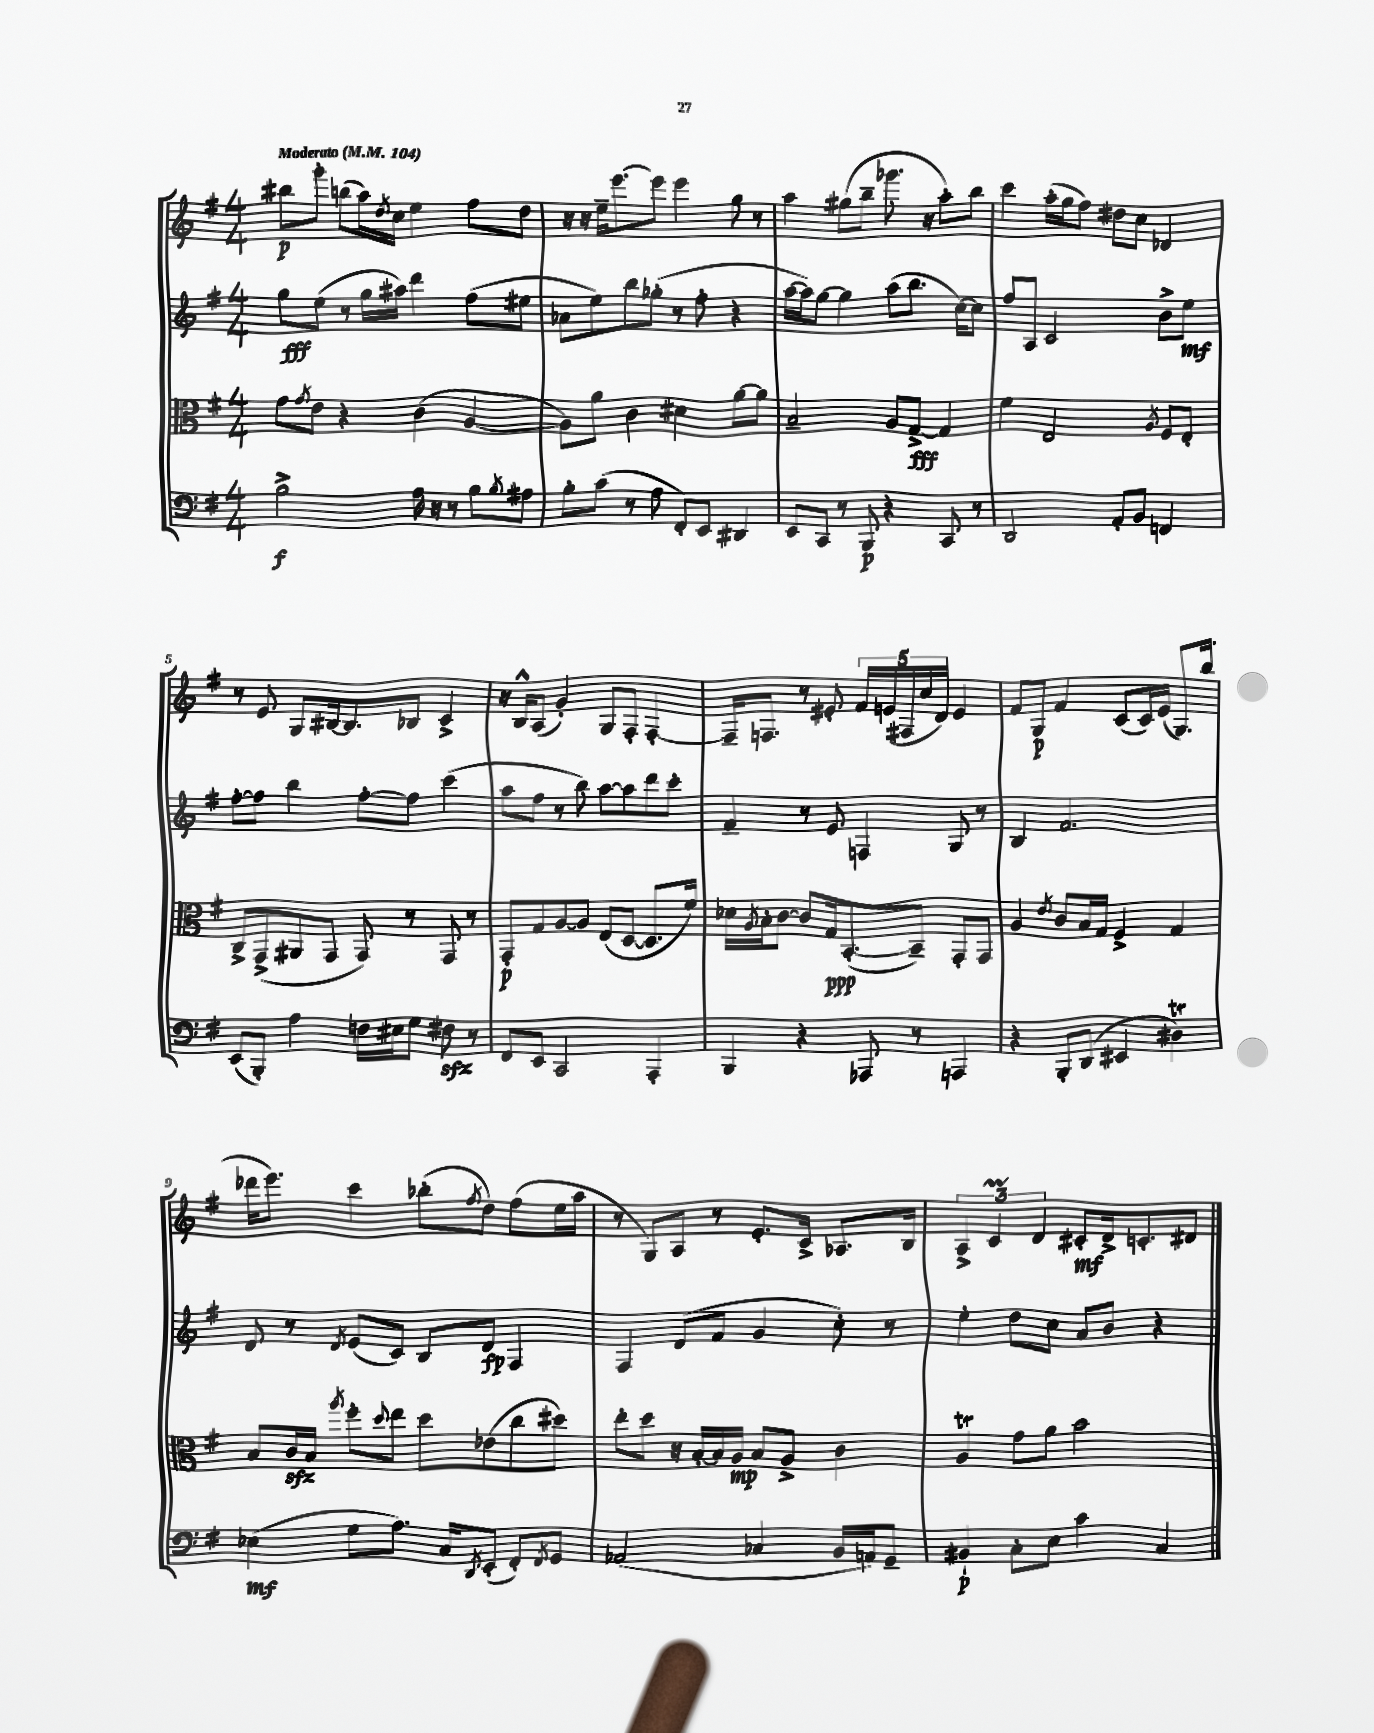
<<
\new StaffGroup <<
\new Staff = "s0" {
    \clef treble \key g \major \numericTimeSignature \time 4/4 \tempo "Moderato" 4 = 104
    bis''8\p g'''8-. b''8( a''16) \acciaccatura { d''8 } c''16 e''4 fis''8 d''8 |
    r16 r16 e''16-- e'''8.~ e'''8 e'''4 g''8 r8 |
    a''4 gis''8( b''8-- ges'''8. r16 a''8-.) b''8 |
    c'''4 a''16-.( g''16 fis''8) dis''8 c''8 des'4 |
    r8 e'8 g8 bis16~ bis8. bes8 c'4-> |
    r16 b16-^ a8( g'4-.) g8 fis8-. fis4~-. |
    fis16-- f8. r8 eis'8-. \tuplet 5/4 { fis'16 e'16( fis16 c''16 d'16) } e'4 |
    fis'8 g8\p fis'4 c'8( c'16) e'16( g8.) b''16( |
    des'''16 e'''8.) c'''4 bes''8-.( \acciaccatura { fis''8 } d''8) fis''8( e''16 a''16 |
    r8 g8) a8 r8 e'8.-. c'16-> aes8. b16 |
    \tuplet 3/2 { a4-> c'4\prall d'4 } cis'8-.\mf d'16-> c'8.-. dis'8 \bar "|." |
}
\new Staff = "s1" {
    \clef treble \key g \major \numericTimeSignature \time 4/4
    g''8\fff e''8( r8 g''16 ais''16) d'''4 fis''8( eis''8 |
    aes'8 e''8) b''8 ges''8-.( r8 fis''8-. r4 |
    a''16~ a''16) g''8~ g''4 a''8( b''8. c''16~) c''8 |
    fis''8 a8 c'2 b'8-> e''8\mf |
    fis''8~-. fis''8 b''4 fis''8~-. fis''8 c'''4( |
    a''8 fis''8 r8 b''8) a''8~ a''8 d'''8 c'''8-. |
    fis'4-- r8 e'8 f4 g8 r8 |
    b4 fis'2. |
    d'8 r8 \acciaccatura { d'8 } e'8( c'8) b8 d'8\fp fis4 |
    fis4 d'8( fis'8 g'4 c''8-.) r8 |
    e''4-. d''8 c''8 a'8 b'8 r4 \bar "|." |
}
\new Staff = "s2" {
    \clef alto \key g \major \numericTimeSignature \time 4/4
    g'8 \acciaccatura { g'8 } e'8 r4 c'4( a4~ |
    a8) a'8 c'4 dis'4 a'8~ a'8 |
    b2-- a8 g8~->\fff g4 |
    fis'4 e2 \acciaccatura { a8 } fis8 e8-. |
    c8-> g,8->( ais,8 g,8 g,8) r8 g,8 r8 |
    g,8-.\p g8 a8~ a8 e8( d8~ d8. fis'16) |
    des'16 \acciaccatura { a8 } b16-. c'8~ c'8 g16\ppp b,8.~-.( b,8--) g,8-. g,8 |
    a4 \acciaccatura { e'8 } c'8 b16 g16 fis4-> g4 |
    b8 c'16\sfz b16 \acciaccatura { a''8 } fis''8-. \appoggiatura { d''8 } e''8 d''8 ees'8( c''8 dis''8) |
    e''8-. d''8 r16 b16~-. b16 a16\mp b8 a8-> c'4 |
    a4\trill g'8 a'8 b'2 \bar "|." |
}
\new Staff = "s3" {
    \clef bass \key g \major \numericTimeSignature \time 4/4
    b2->\f a16 r16 r8 b8 \acciaccatura { b8 } ais8 |
    b8-. c'8( r8 a8 fis,8-.) e,8 dis,4 |
    e,8 c,8 r8 b,,8\p r4 c,8 r8 |
    d,2 a,8-. b,8 f,4 |
    e,8( b,,8-.) a4 f16 eis16 g8 fis8\sfz r8 |
    fis,8 e,8 c,2 a,,4-. |
    b,,4 r4 aes,,8 r8 a,,4 |
    r4 b,,8-. d,8( eis,4 dis4\trill) |
    ees4\mf( g8 a8.) c16 \acciaccatura { d,8 } e,8-.( fis,8-.) \acciaccatura { fis,8 } g,8 |
    aes,2( ces4 b,16 a,16) g,8-- |
    bis,4-!\p c8-. e8 c'4 c4 \bar "|." |
}
>>
>>
